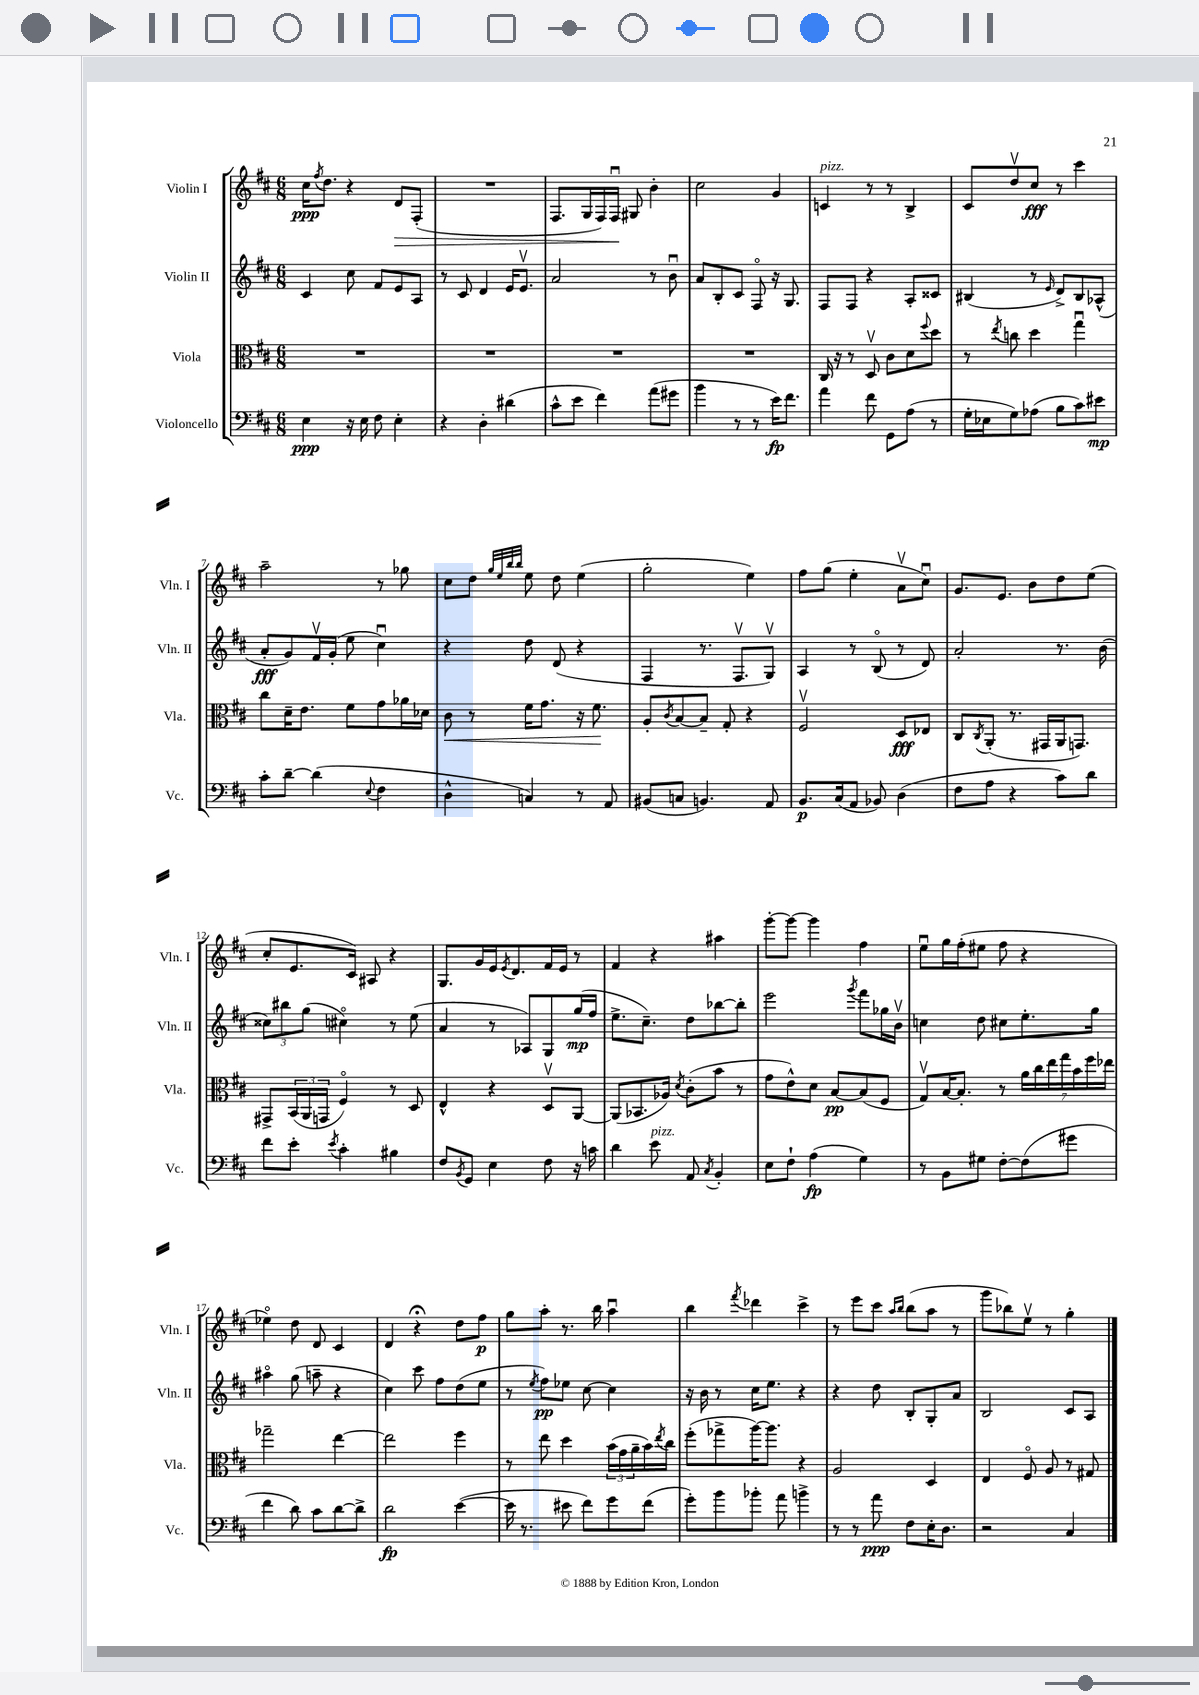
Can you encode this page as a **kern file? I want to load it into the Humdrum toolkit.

**kern	**kern	**kern	**kern
*staff4	*staff3	*staff2	*staff1
*clefF4	*clefC3	*clefG2	*clefG2
*k[f#c#]	*k[f#c#]	*k[f#c#]	*k[f#c#]
*M6/8	*M6/8	*M6/8	*M6/8
4E	2.r	4c#	16cc#
.	.	.	8qff#
.	.	.	8.dd
16r	.	8cc#	4r
16E	.	.	.
8F#	.	8f#	.
4E'	.	8e	8d
.	.	8A	(8F#'
=	=	=	=
4r	2.r	8r	2.r
.	.	8c#	.
4D'	.	4d	.
(4d#	.	16e	.
.	.	8.ev	.
=	=	=	=
8c#^^	2.r	2a	8.F#
8e	.	.	.
.	.	.	16G
4f#)	.	.	16F#)
.	.	.	16F#u
.	.	.	8G#
(8a	.	8r	4b'
8g#	.	8bu	.
=	=	=	=
4b	2.r	8a	2cc#
.	.	8B'	.
8r	.	8c#	.
8r	.	8F#o	.
16e)	.	16r	4g
8.f#	.	8.G	.
=	=	=	=
4a	16C#	8F#	4c
.	16r	.	.
.	8r	8F#	.
8f#	8Dv	4r	8r
8GG	8c#	.	8r
(8A	8d	8A'	4B^
.	8qqff#	.	.
8r	8dd	8c##	.
=	=	=	=
16G'	8r	(4B#	8c#
16E-	.	.	.
.	8qee	.	.
8G)	8cc	.	8ddv
(8A-	4dd	8r	8cc#
.	.	16qqe	.
8B	.	8d^)	8r
8c#)	4ggu	8B#	4ccc#
8e#	.	(8A-^^	.
=	=	=	=
8c#'	8cc#	8a'	2aa~
[8d~	16d~	8g)	.
.	8.e	.	.
(4d]	.	16f#v	.
.	.	(16g'	.
.	8f#	8ee	.
8qqE	.	.	.
4F#	8g	4cc#u)	8r
.	16a-	.	8gg-
.	16d-	.	.
=	=	=	=
4D^^	8c#	4r	8cc#
.	8r	.	8dd
.	.	.	32qqgg
.	.	.	32qqee
.	.	.	32qqbb
.	.	.	32qqbb
4C)	16f#	8dd	8ee
.	8.g	.	.
.	.	(8d	8dd
8r	16r	4r	(4ee
.	8.f#	.	.
8AA	.	.	.
=	=	=	=
(8BB#	8A'	4F#	2gg'
.	8qc#	.	.
8C	[8B	.	.
4.BB)	8B~]	8.r	.
.	8G'	.	.
.	.	8.F#v	.
.	4r	.	4ee)
8AA	.	8Gv)	.
=	=	=	=
8.BB	2F#v	4A	8ff#
.	.	.	(8gg
(16C#	.	.	.
8AA	.	8r	4ee'
8BB-)	.	(8Bo	.
(4D	8D	8r	8av
.	8E-	8d)	8cc#u)
=	=	=	=
8F#	8C#	2a'	8.g
.	8qC#	.	.
8A	(8AA'	.	.
.	.	.	8.e
4r	8.r	.	.
.	.	.	8b
.	16GG#	.	.
8c#)	16AA	8.r	8dd
.	8.GG)	.	.
8d	.	.	(8ee
.	.	(16b	.
=	=	=	=
8f#	8GG#^	12cc##)	8cc#'
.	.	12bb#	.
8e'	(24BB	.	8.e
.	24AA	(12gg	.
.	24GG	.	.
8qe	.	.	.
4c#'	4F#o)	4cc#o)	.
.	.	.	16c#)
.	.	.	8A#
4B#	8r	8r	4r
.	8D	(8ee	.
=	=	=	=
8F#	4E^^	4a	8.G
8qBB	.	.	.
8GG	.	.	.
.	.	.	16g
4E	4r	8r	16e
.	.	.	8qe
.	.	.	8.d
.	.	8A-)	.
8F#	8Dv	8G	16f#
.	.	.	16e
16r	[8AA	(16gg	8r
16c	.	16ff#	.
=	=	=	=
4d	(8AA]	8.ee^	4f#
.	8.BB-	.	.
.	.	8.cc#~)	.
8e	.	.	4r
.	16A-)	.	.
.	8qd	.	.
8AA	(8c#'	8dd	.
8qC#	.	.	.
4BB'	8b	[8bb-	4aa#
.	8r	8bb-']	.
=	=	=	=
8E	8g	2eee	[8ggg'
8F#`	8e^^)	.	8ggg_
(4A	8d	.	4ggg]
.	[8B	.	.
.	.	8qggg	.
4G)	(8B]	8fff#	4ff#
.	8F#	16gg-	.
.	.	16bv	.
=	=	=	=
8r	8Gv)	4cc	8eeu
8BB	[16B	.	16gg
.	8.B']	.	(16ff#'
8G#	.	8dd	8ee#
[8F#'	8r	8cc#	8ff#
(8F#]	28a	8.ee'	4r
.	28cc#	.	.
.	28ee	.	.
.	28gg	.	.
8g#	.	.	.
.	28b	.	.
.	28ff#	.	.
.	.	16gg	.
.	28ee-	.	.
=	=	=	=
4f#	2gg-~	4aa#o	4ee-o)
8d)	.	(8gg	8dd
8c#	.	8aa~	8d
[8d	[4ee	4r	4c#
8d^]	.	.	.
=	=	=	=
2d	2ee]	4cc#)	4d
.	.	8ccc#	4r;
.	.	8ff#	.
([4e	4ff#	(8dd	8dd
.	.	8ee	8ff#
=	=	=	=
16e]	8r	8r	8gg
8.r	.	.	.
.	.	8qee	.
.	8ee	8ff#)	8aa'
8e#	4dd	8ee-	8.r
8f#)	.	[8cc#	.
.	.	.	16bb
8g	(24b	4cc#]	4aau
.	24g	.	.
.	24a~	.	.
(8f#	16b)	.	.
.	8qee	.	.
.	16cc#	.	.
=	=	=	=
8g')	(8ff#'	16r	4bb
.	.	16b	.
8b	8gg-^	8r	.
.	.	.	8qfff#
8b-'	[16aa)	16cc#	4ddd-
.	8.aa]	8.ee	.
8a	.	.	.
4b^	4r	4r	4ccc#^
=	=	=	=
8r	2A	4r	8r
8r	.	.	8eee
8a	.	8dd	8ccc#
.	.	.	16qqaa
.	.	.	16qqbb
8F#	.	8B'	(8bb
16E'	4D	8G'	8aa
8.D	.	.	.
.	.	8a	8r
=	=	=	=
2r	4E	2B	8ggg
.	.	.	8bb-)
.	8F#o	.	8eev
.	8A	.	8r
4C#	8r	8c#	4gg'
.	8G#	8A	.
==	==	==	==
*-	*-	*-	*-
